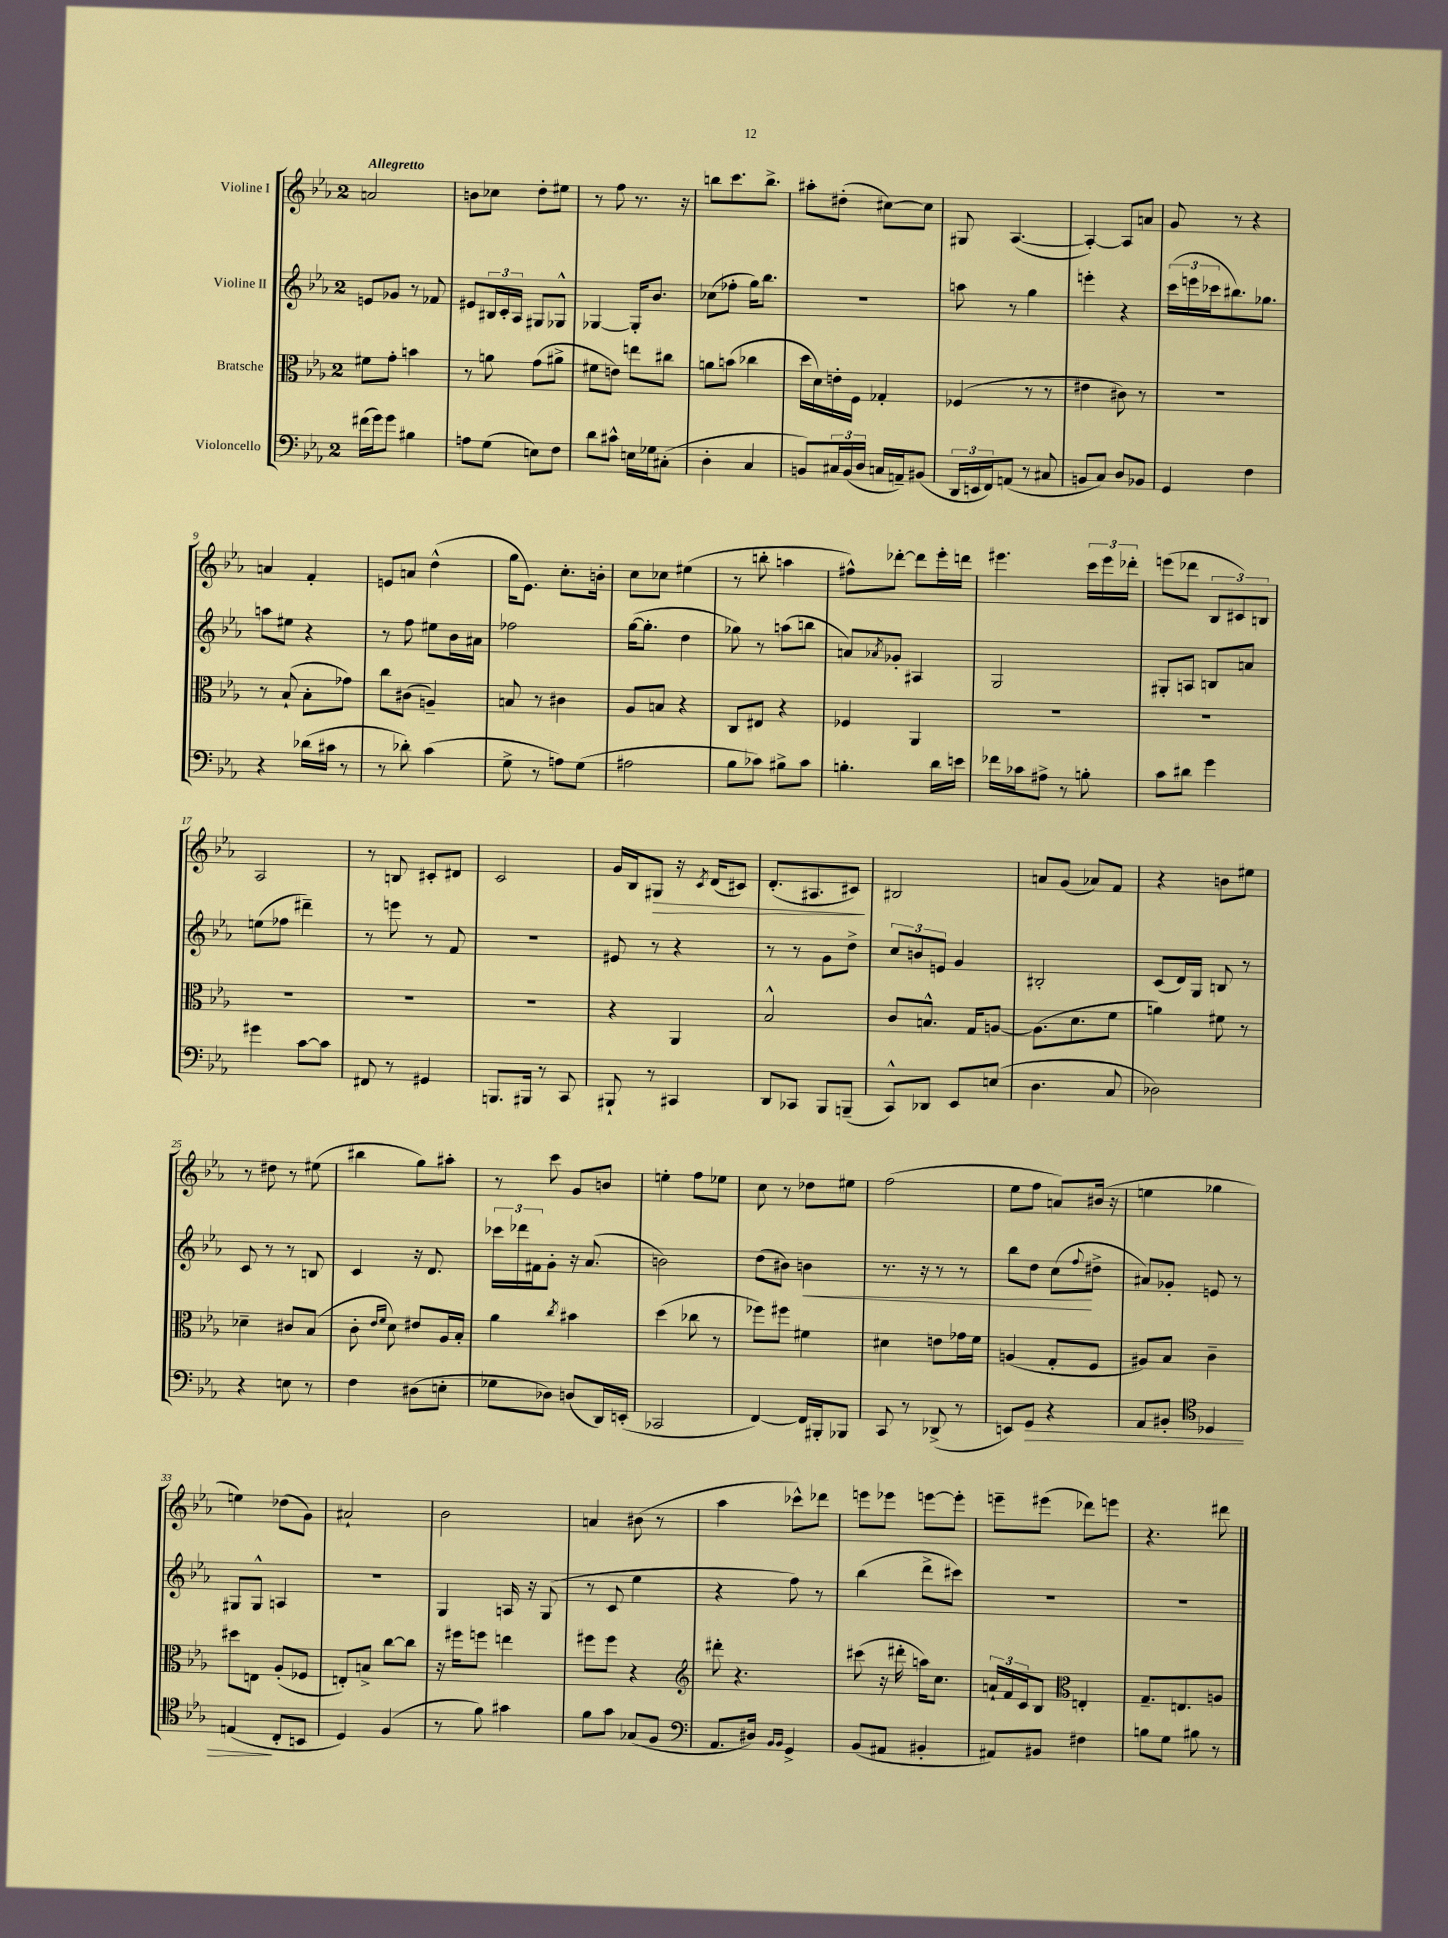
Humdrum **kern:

**kern	**kern	**kern	**kern
*staff4	*staff3	*staff2	*staff1
*clefF4	*clefC3	*clefG2	*clefG2
*k[b-e-a-]	*k[b-e-a-]	*k[b-e-a-]	*k[b-e-a-]
*M2/4	*M2/4	*M2/4	*M2/4
(16f#\LL	8f#\L	8e/L	2a/
16g\J)	.	.	.
8g\J	8g'\J	8g-/J	.
4B#\	4b\	8r	.
.	.	8f-/	.
=	=	=	=
8A\L	8r	8e#/L	8b\L
(8G\J	8a\	24B#/L	8cc-\J
.	.	24c'/	.
.	.	24A-/JJ	.
8E\L)	(8g\L	8G#/L	8dd'\L
8F\J	8a#^\J	8G-^^/J	8ee#\J
=	=	=	=
8d\L	8f#\L	[4G-/	8r
8c#^^\J	8e\J)	.	8ff\
16E\LL	8ee\L	16G-'/]LK	8.r
16G-\J	.	8.b-/J	.
(8C#'\J	8cc#\J	.	.
.	.	.	16r
=	=	=	=
4D'\	8a\L	(8cc-\L	8bb\L
.	(8b\J	8ff-'\J	8.ccc\
4C/	4cc-\	16gg\LK)	.
.	.	8.bb-\J	8.bb^\J
=	=	=	=
8BB/L)	16dd\LL	2r	8aa#'\L
.	16d\)	.	.
24C#/L	16e'\	.	(8dd#'\J
(24BB/	.	.	.
.	16F\JJ	.	.
24D/JJ	.	.	.
16C/LL	4G-'/	.	[8cc#\L)
16AA~/J)	.	.	.
(8BB#/J	.	.	8cc#\]J
=	=	=	=
24DD/LL	(4F-/	8aa\	8G#/
24EE/	.	.	.
24FF/J)	.	.	.
(8AA/J	.	8r	([4.A-/
8r	8r	4gg\	.
8C#/	8r	.	.
=	=	=	=
8BB/L	4e#\	4eee'\	4A-'/_)
8C/J)	.	.	.
8D/L	8c#\)	4r	8A-/]L
8BB-/J	8r	.	8a/J
=	=	=	=
4GG/	2r	(24ccc\LL	8g/
.	.	24eee\	.
.	.	24ccc-\J	.
.	.	8.bb#\)	8r
4F\	.	.	4r
.	.	8.gg-\J	.
=	=	=	=
4r	8r	8aa\L	4a/
.	(8B-`/	8ee#\J	.
(16d-\LL	8B-'\L	4r	4f'/
16c#\JJ	.	.	.
8r	8g-\J)	.	.
=	=	=	=
8r	8cc\L	8r	8e/L
8d-'\)	(8c#\J	8ff\	8a/J
(4c\	4A~/)	8ee#\L	(4dd^^\
.	.	16b-\L	.
.	.	16a#\JJ	.
=	=	=	=
8G^\	8B/	2ff-\	16gg\LK
.	.	.	8.e-\J)
8r	8r	.	.
8A\L)	4c#\	.	8.cc'\L
(8G\J	.	.	.
.	.	.	16b'\Jk
=	=	=	=
2A#\	8A-/L	([16gg\LK	8cc\L
.	.	8.gg'\]J	.
.	8B/J	.	8cc-\J
.	4r	4dd\	(4ee#\
=	=	=	=
8B-\L	8C/L	8gg-\)	8r
8c-\J)	8E#/J	8r	8bb'\
8B#^\L	4r	(8aa\L	4aa\
8c-\J	.	8bb\J	.
=	=	=	=
4.B'\	4F-/	8a/L)	8ff#^^\L)
.	.	8qa-/	.
.	.	8g-'/J	[8ddd-'\J
.	4AA-/	4A#/	8ddd-\]L
16d\LL	.	.	16eee-'\L
16e\JJ	.	.	16ddd\JJ
=	=	=	=
16f-\LL	2r	2G/	4.eee#\
16c-\J	.	.	.
8A#^\J	.	.	.
8r	.	.	.
8B'\	.	.	24ccc\LL
.	.	.	24eee#\
.	.	.	24ddd-'\JJ
=	=	=	=
8c\L	2r	8G#'/L	(8eee\L
8d#\J	.	8A/J	8ddd-\J
4g\	.	8B/L	12B-/L
.	.	.	12c#/)
.	.	8a/J	.
.	.	.	12B/J
=	=	=	=
4g#\	2r	(8ee\L	2A-/
.	.	8ff-\J	.
[8c\L	.	4ddd#~\)	.
8c\]J	.	.	.
=	=	=	=
8FF#/	2r	8r	8r
8r	.	8eee\	8B/
4GG#/	.	8r	8c#'/L
.	.	8f/	8d#/J
=	=	=	=
8.BBB/L	2r	2r	2c/
16BBB#/Jk	.	.	.
8r	.	.	.
8CC/	.	.	.
=	=	=	=
8BBB#`/	4r	8e#/	16g/LL
.	.	.	16B-/J
8r	.	8r	8G#/J
4CC#/	4AA-/	4r	16r
.	.	.	8qc/
.	.	.	(16d/LK
.	.	.	8c#/J)
=	=	=	=
8DD/L	2B-^^/	8r	(8.d'/L
8CC-/J	.	8r	.
.	.	.	8.A#/
8BBB-/L	.	8g\L	.
(8BBB~/J	.	8dd^\J	8c#/J)
=	=	=	=
8CC^^/L)	8c/L	12cc/L	2B#/
.	.	12b/	.
8DD-/J	8.B^^/J	.	.
.	.	12e/J	.
8EE-/L	.	4g/	.
.	16G/LK	.	.
(8E/J	[8A/J	.	.
=	=	=	=
4.D\	(8.A\]L	2B#'/	8a/L
.	.	.	(8g/J
.	8.d\	.	.
.	.	.	8a-/L)
8C/	8f\J	.	8f/J
=	=	=	=
2D-\)	4a\)	(8c/L	4r
.	.	16d/L)	.
.	.	16G/JJ	.
.	8f#\	8B/	8b\L
.	8r	8r	8ee#\J
=	=	=	=
4r	4d-~\	8c/	8r
.	.	8r	8dd#\
8E\	8c#/L	8r	8r
8r	(8B-/J	8B/	(8ee#\
=	=	=	=
4F\	8c'\	4c/	4bb#\
.	16qqe-/LL	.	.
.	16qqf/JJ	.	.
.	8d\)	.	.
(8D#\L	8e#/L	16r	8gg\L)
.	.	8.d/	.
8E'\J	16A-/L	.	8aa#'\J
.	16B-'/JJ	.	.
=	=	=	=
8G-\L	4a-\	24ccc-\LL	8r
.	.	24ddd-\	.
.	.	24f#\J	.
8D-\J)	.	8g'\J	8ccc\
.	8qcc/	.	.
(8D/L	4b#\	16r	8g/L
.	.	(8.a-/	.
16DD/L)	.	.	8b/J
(16EE'/JJ	.	.	.
=	=	=	=
2CC-/	(4dd\	2b\)	4ee'\
.	8cc-\	.	8ff\L
.	8r	.	8ee-\J
=	=	=	=
[4FF/)	8ff-\L)	(8dd\L	8cc\
.	8ff#\J	8b#\J)	8r
16FF/]LL	4f#\	4b\	8dd-\L
16BBB#'/J	.	.	.
8BBB-/J	.	.	8ee#\J
=	=	=	=
8CC/	4d#\	8.r	(2ff\
8r	.	.	.
.	.	16r	.
(8DD-^/	8e\L	8r	.
8r	16g-\L	8r	.
.	16f\JJ	.	.
=	=	=	=
8EE/L)	(4A/	8bb-\L	8ee-\L
8GG/J	.	8dd\J	8ff\J
4r	8G'/L	(8cc\L	8a/L)
.	.	8qqff/	.
.	8F/J	8dd#^\J	(16b#/Jk
.	.	.	16r
=	=	=	=
8AA-/L	8A#/L)	8a#/L)	4ee\
8BB#'/J	8B-/J	8g-'/J	.
*clefC4	*	*	*
4D-/	4c~\	8e/	4gg-\
.	.	8r	.
=	=	=	=
(4E/	8dd#\L	8G#/L	4ee\)
.	8E\J	8G#^^/J	.
8C'/L	(8A-'/L	4A/	(8dd-\L
8BB/J	8F-/J	.	8g\J)
=	=	=	=
4D/)	8E'/L)	2r	2a#`/
.	8B^/J	.	.
(4F/	[8cc\L	.	.
.	8cc\]J	.	.
=	=	=	=
8r	16r	4G/	2b-\
.	16ff#\LK	.	.
8f\)	8ff\J	.	.
4g#\	4ee\	16A/	.
.	.	16r	.
.	.	(8G/	.
=	=	=	=
8f\L	8ff#\L	8r	4a/
8g\J	8ff#\J	8c/	.
(8G-/L	4r	4ee-\	(8b#\
8F/J	.	.	8r
=	=	=	=
*clefF4	*clefG2	*	*
8.AA-/L	8ddd#'\	4r	4aa-\
.	4.r	.	.
16D#/Jk)	.	.	.
16qqBB-/LL	.	.	.
16qqBB-/JJ	.	.	.
4GG^/	.	8ff\)	8ccc-^^\L)
.	.	8r	8ddd-\J
=	=	=	=
(8BB-/L	(8ccc#\	(4bb-\	8eee\L
8AA#/J	16r	.	8eee-\J
.	16ddd#'\	.	.
4BB#'/	16aa\LK)	8ddd^\L	[8eee\L
.	8.cc\J	.	.
.	.	8ccc#\J)	8eee'\]J
=	=	=	=
8AA#/L)	24a`/LL	2r	8eee~\L
.	24f/	.	.
.	24c/J	.	.
8BB#/J	8B-/J	.	(8eee#\J
*	*clefC3	*	*
4F#\	4E'/	.	8ddd-\L)
.	.	.	8eee\J
=	=	=	=
8B\L	8.G~/L	2r	4.r
8G\J	.	.	.
.	8.E/	.	.
8B#\	.	.	.
8r	8A/J	.	8ddd#\
==	==	==	==
*-	*-	*-	*-
